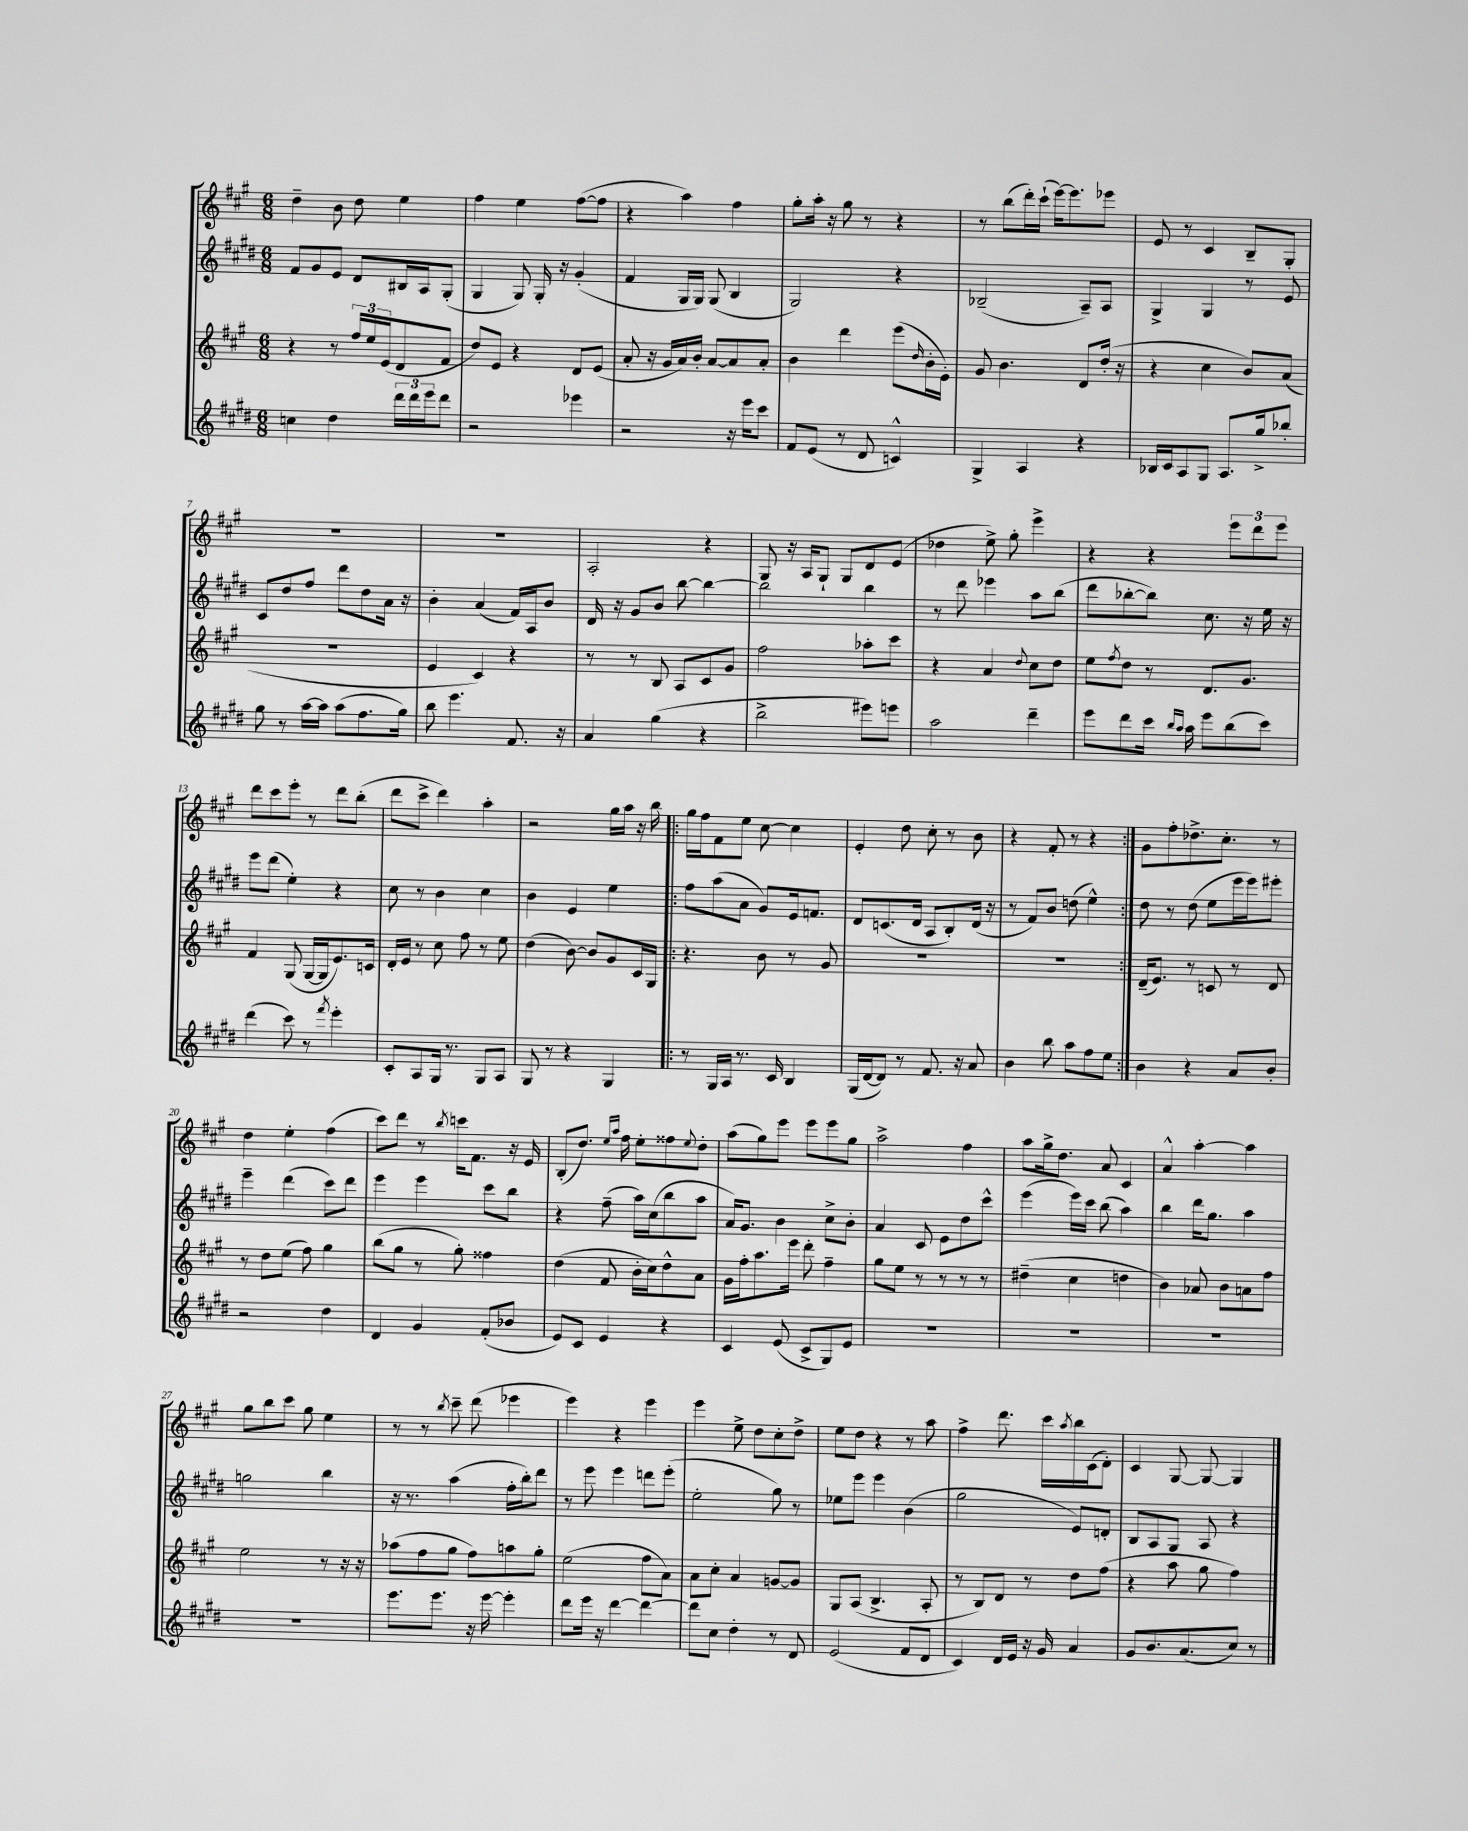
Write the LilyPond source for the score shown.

<<
\new StaffGroup <<
\new Staff = "s0" {
    \clef treble \key a \major \numericTimeSignature \time 6/8
    d''4-- b'8 d''8 e''4 |
    fis''4 e''4 fis''8~( fis''8 |
    r4 a''4) fis''4 |
    gis''8-. a''16-. r16 gis''8 r8 r4 |
    r8 b''8( d'''16-.) cis'''16-!( e'''16~) e'''8. ees'''8 |
    e'8 r8 cis'4 b8-- gis8-. |
    R2. |
    R2. |
    a2-. r4 |
    gis8 r16 a16 gis8-! gis8 d'8 e'8( |
    des''4 e''8->) gis''8-. e'''4-> |
    r4 r4 \tuplet 3/2 { e'''8 d'''8 e'''8 } |
    d'''8 cis'''8 e'''8-. r8 d'''8 b''8-.( |
    d'''8 cis'''8-> d'''4) a''4-. |
    r2 gis''16 a''16 r16 b''16 |
    \repeat volta 2 { gis''16 fis''16 fis'8 e''8 cis''8~ cis''4 |
    e'4-. d''8 cis''8-. r8 b'8 |
    r4 fis'8-. r8 r4 | }
    gis'8 fis''8-. des''8.-> cis''8.-. r8 |
    d''4 e''4-. fis''4( |
    cis'''8) d'''8 r8 \acciaccatura { b''8 } c'''16 fis'8. r16 e'16 |
    b8-.( d''8.) \grace { e''16 a''16 } fis''16 e''8-. fisis''8 \appoggiatura { e''8 } d''8-. |
    a''8( gis''8) e'''8 e'''8 e'''8 gis''8 |
    a''2-> fis''4 |
    a''8 gis''16-> d''8. a'8 cis'4 |
    a'4-^ a''4~-. a''4 |
    gis''8 b''8 cis'''8 gis''8 e''4 |
    r8 r8 \acciaccatura { b''8 } cis'''8-- d'''8( ees'''4 |
    e'''4) r4 e'''4 |
    e'''4 e''8-> d''8 cis''8-. d''8-> |
    e''8 d''8 r4 r8 a''8 |
    fis''4-> d'''8. cis'''16 \acciaccatura { a''8 } b''16 cis'16( d'8-.) |
    cis'4 gis8~ gis8~ gis4 \bar "|." |
}
\new Staff = "s1" {
    \clef treble \key e \major \numericTimeSignature \time 6/8
    fis'8 gis'8 e'8 dis'8 bis16 a16 gis8-.( |
    gis4 gis8) gis16-. r16 gis'4-.( |
    fis'4 gis16 gis16) gis8( b4 |
    gis2) r4 |
    bes2--( a8--) a8 |
    gis4-> gis4 r8 e'8 |
    cis'8 dis''8 fis''8 dis'''8 dis''8 a'16 r16 |
    b'4-. a'4( fis'16) a16 b'8 |
    dis'16 r16 gis'8 b'8 b''8~ b''4~ |
    b''2 b''4 |
    r8 dis'''8 ees'''4 a''8 b''8( |
    dis'''8 bes''8~-. bes''8) cis''8. r16 e''16 r16 |
    e'''8 dis'''8( e''4-.) r4 |
    cis''8 r8 b'4 cis''4 |
    b'4 e'4 e''4 |
    \repeat volta 2 { fis''8 a''8( a'8 gis'8) e'16 f'8. |
    dis'8 c'8.( dis'16 a8 b8-.) dis'16( r16 |
    r8 fis'8) b'8 d''8( e''4-^) | }
    dis''8 r8 dis''8( e''8 e'''16 e'''16) eis'''8-. |
    e'''4-- dis'''4( cis'''8) dis'''8 |
    e'''4 e'''4 cis'''8 b''8 |
    r4 fis''8--( a''16) cis''16( b''8 a''8 |
    a'16) gis'8. b'4 cis''8-> b'8-. |
    a'4 cis'8 e'8 dis''8 cis'''8-^ |
    e'''4( e'''16) cis'''16 b''8( a''4) |
    b''4 dis'''16 gis''8. a''4 |
    g''2 b''4 |
    r16 r8. a''4( fis''16-. b''16-.) dis'''8 |
    r8 e'''8 e'''4 d'''8 e'''8-.( |
    e''2-. gis''8) r8 |
    ees''8 e'''8 e'''4 b'4( |
    gis''2 e'8) d'8-. |
    b8 a8 gis8 a8 r4 \bar "|." |
}
\new Staff = "s2" {
    \clef treble \key a \major \numericTimeSignature \time 6/8
    r4 r8 \tuplet 3/2 { fis''16 e''16 e'16( } d'8 fis'8 |
    d''8) e'8 r4 d'8 e'8( |
    a'8-. r16 gis'16 a'16) b'16-. a'8~ a'8 a'8-. |
    b'4 d'''4 e'''8( \grace { d''16 } b'16-. e'16-.) |
    gis'8 b'4. d'8 d''16-.( r16 |
    r4 cis''4 b'8) a'8( |
    r2. |
    e'4 cis'4) r4 |
    r8 r8 b8 a8 cis'8 gis'8 |
    fis''2 aes''8-. cis'''8 |
    r4 a'4 \appoggiatura { d''8 } cis''8 d''8 |
    e''8 \acciaccatura { fis''8 } d''8 r8 d'8. gis'8. |
    fis'4 gis8( gis16~ gis16 e'8.) c'16 |
    d'16-. e'16 r8 cis''8 fis''8 r8 e''8 |
    d''4( b'8~) b'8 gis'8 cis'16 gis16 |
    \repeat volta 2 { r4. b'8 r8 gis'8 |
    R2. |
    R2. | }
    d'16--( e'8.) r8 c'8 r8 d'8 |
    r8 d''8 e''8( fis''8) gis''4 |
    b''8( gis''8 r8 gis''8-.) fisis''4 |
    d''4( fis'8 b'16-. cis''16) d''8-^ a'8 |
    gis'16 fis''16-. a''8. e'''16 d'''8-. fis''4-- |
    gis''8 e''8 r8 r8 r8 r8 |
    dis''4--( cis''4 d''4 |
    b'4) aes'8 b'8 a'8 fis''8 |
    e''2 r8 r16 r16 |
    aes''8( fis''8 gis''8 fis''8) a''8 gis''8-. |
    e''2( fis''8 a'8) |
    a'8 cis''8-. a'4 g'8~ g'8 |
    gis8 a8( b4.-> a8-. |
    r8 b8) d'8 r8 d''8 fis''8( |
    r4 a''8 gis''8 fis''4) \bar "|." |
}
\new Staff = "s3" {
    \clef treble \key e \major \numericTimeSignature \time 6/8
    c''4 dis''4 \tuplet 3/2 { dis'''16 dis'''16 e'''16 } dis'''8 |
    r2 ees'''4 |
    r2 r16 e'''16 cis'''8 |
    fis'8 e'8( r8 dis'8 c'4-^) |
    gis4-> a4 r4 |
    bes16 cis'16 a8 gis8 a8. gis''16-> bes''8-. |
    gis''8 r8 a''16~ a''16 a''8( fis''8. gis''16) |
    b''8 e'''4. fis'8. r16 |
    a'4 gis''4( r4 |
    b''2-> eis'''8) e'''8 |
    a''2 dis'''4-- |
    e'''8 dis'''8 cis'''16 \grace { b''16 a''16 } a''16 e'''8 b''8( cis'''8) |
    dis'''4( cis'''8) r8 \acciaccatura { fis'''8 } e'''4-. |
    cis'8-. a8 gis16 r8. gis8 a8 |
    gis8 r8 r4 gis4 |
    \repeat volta 2 { r8 gis16 a16 r8. cis'16 b4 |
    gis16( dis'16~ dis'8) r8 fis'8. r16 a'8 |
    b'4 b''8 a''8 fis''8 e''8 | }
    b'4 r4 a'8 b'8-. |
    r2 dis''4 |
    dis'4 gis'4 fis'8-.( bes'8 |
    e'8) cis'8 e'4 r4 |
    cis'4 e'8( cis'8-> gis8) e'8 |
    R2. |
    R2. |
    R2. |
    R2. |
    e'''8. e'''8. r16 e'''16~ e'''4-. |
    dis'''8 e'''16 r16 dis'''4~ dis'''4~ |
    dis'''8 cis''8 dis''4-. r8 dis'8 |
    e'2( fis'8 dis'8 |
    cis'4) dis'16 e'16 r16 gis'16 a'4 |
    gis'8 b'8. a'8.( cis''8) r8 \bar "|." |
}
>>
>>
